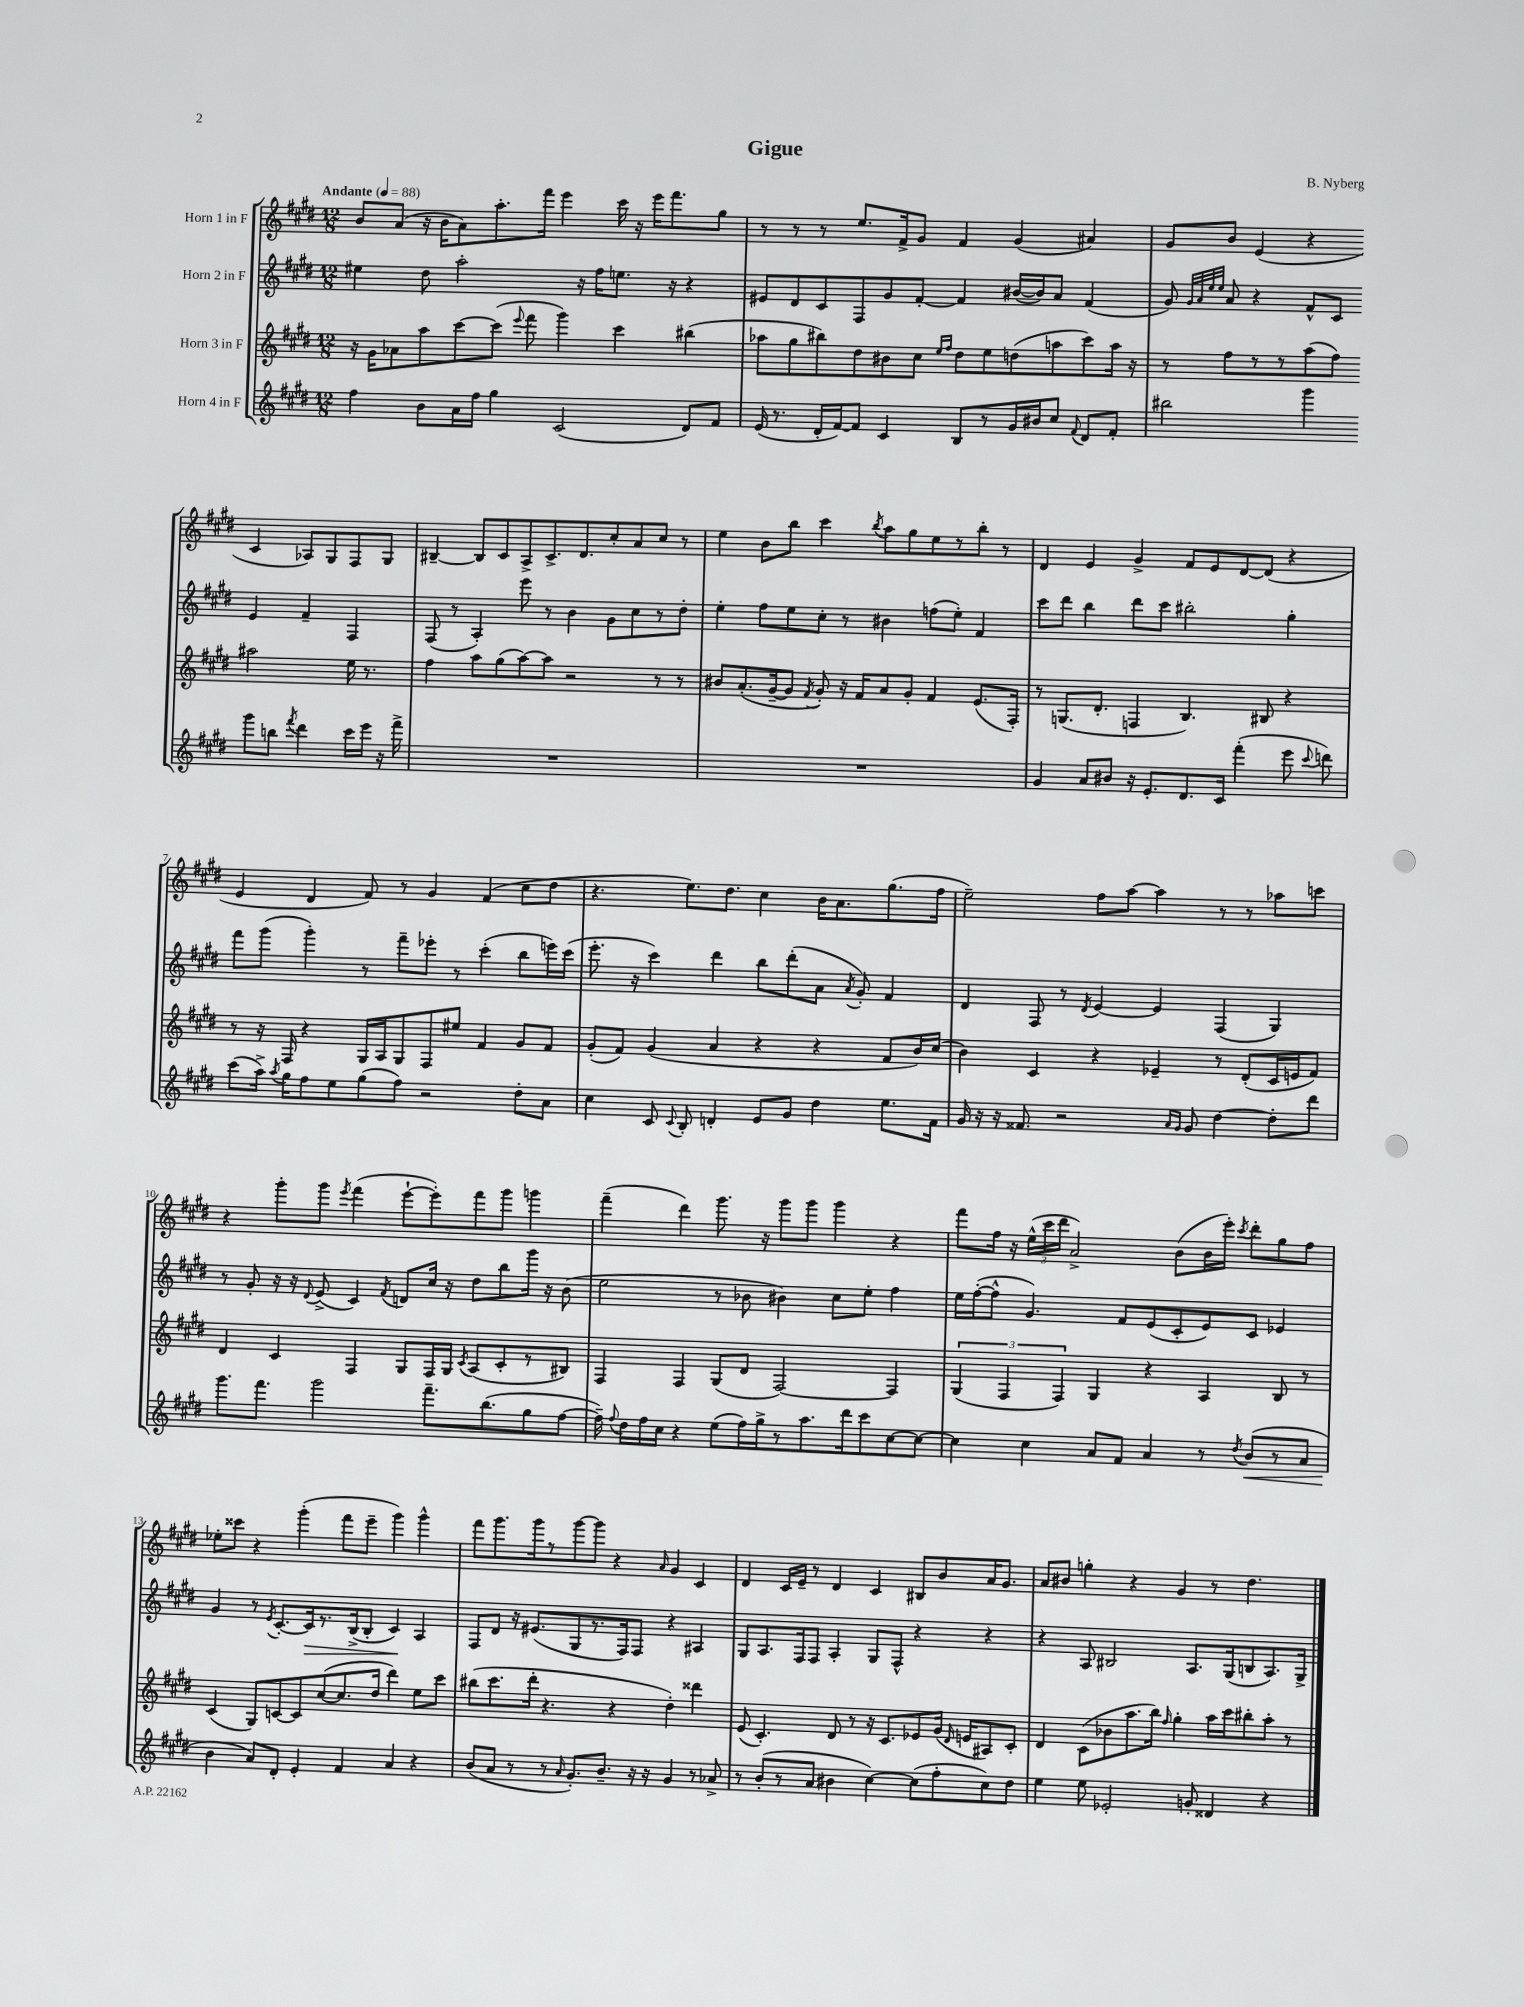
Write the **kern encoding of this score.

**kern	**dynam	**kern	**kern	**dynam	**kern
*part4	*part4	*part3	*part2	*part2	*part1
*staff4	*staff4	*staff3	*staff2	*staff2	*staff1
*I"Horn 4 in F	*	*I"Horn 3 in F	*I"Horn 2 in F	*	*I"Horn 1 in F
*clefG2	*	*clefG2	*clefG2	*	*clefG2
*k[f#c#g#d#]	*	*k[f#c#g#d#]	*k[f#c#g#d#]	*	*k[f#c#g#d#]
*M12/8	*	*M12/8	*M12/8	*	*M12/8
*MM88	*	*MM88	*MM88	*	*MM88
=1	=1	=1	=1	=1	=1
!	!	!	!	!	!LO:TX:a:B:t=Andante
4ff#\	.	16r	4ee#X\	.	8b/L
.	.	16g#\KL	.	.	.
.	.	8a-X\	.	.	(8a/J
8b\L	.	8aa\	8dd#\	.	16r
.	.	.	.	.	16b\KL
16a\L	.	[8ccc#\	2aa'\	.	8a\)
16ff#\JJ	.	.	.	.	.
4gg#\	.	(8ccc#\J]	.	.	8.aa'\
.	.	8qqeee/	.	.	.
.	.	8fff#\	.	.	.
.	.	.	.	.	16fff#\Jk
(2c#/	.	4ggg#\)	.	.	4eee\
.	.	.	16r	.	.
.	.	.	16ff#\KL	.	.
.	.	4ccc#\	8.een\J	.	16ccc#\
.	.	.	.	.	16r
.	.	.	.	.	16eee\KL
.	.	.	16r	.	8.fff#\
8d#/L)	.	(4bb#X\	4r	.	.
8f#/J	.	.	.	.	8gg#\J
=2	=2	=2	=2	=2	=2
(16e/	.	8aa-X\L	8e#X/L	.	8r
8.r	.	.	.	.	.
.	.	8gg#\	8d#/	.	8r
16d#'/LL	.	8bb#X\)	8c#/	.	8r
[16f#/J)	.	.	.	.	.
8f#/J]	.	8dd#\	8F#/	.	8.ee/L
4c#/	.	8b#X\	8g#/	.	.
.	.	.	.	.	16f#^/k
.	.	8cc#\J	[8f#'/J	.	8g#/J
.	.	16qqee/LL	.	.	.
.	.	16qqff#/JJ	.	.	.
8B/L	.	8dd#\L	4f#/]	.	4f#/
8r	.	8ee\	.	.	.
16g#/L	.	(8ddn\	([16b#X/LL	.	(4g#/
16b#X/J	.	.	16b#/J])	.	.
8cc#/J	.	8aan\	8a/J	.	.
8qqf#/	.	.	.	.	.
8d#/L	.	8ccc#\)	(4f#/	.	4a#X/)
8f#'/J	.	16aa\Jk	.	.	.
.	.	16r	.	.	.
=3	=3	=3	=3	=3	=3
2bb#X\	.	8r	8g#/)	.	8g#/L
.	.	.	32qqg#/LLL	.	.
.	.	.	32qqa/	.	.
.	.	.	32qqee/	.	.
.	.	.	32qqee/JJJ	.	.
.	.	8ff#\L	8a/	.	8b/J
.	.	8r	4r	.	(4e/
.	.	8r	.	.	.
4ggg#\	.	(8aa\	8f#^^/L	.	4r
.	.	8ff#\J)	8c#/J	.	.
8ggg#\L	.	2aa#X\	4e/	.	4c#/
8bbn\J	.	.	.	.	.
8qfff#/	.	.	.	.	.
4ddd#\	.	.	4f#~/	.	8A-X/L)
.	.	.	.	.	8G#/
16ccc#\LL	.	16ee\	4F#/	.	8F#/
16eee\JJ	.	8.r	.	.	.
16r	.	.	.	.	8G#/J
16fff#^\	.	.	.	.	.
!!LO:LB:g=z
=4	=4	=4	=4	=4	=4
1.r	.	4ff#\	(8F#/	.	[4B#X~/
.	.	.	8r	.	.
.	.	8aa\L	4A'/)	.	8B#/L]
.	.	(8gg#\	.	.	8c#/
.	.	[8aa\)	8eee\	.	8A^/
.	.	8aa\J]	8r	.	8.c#^/
.	.	2r	4b\	.	.
.	.	.	.	.	8.d#/
.	.	.	8g#\L	.	8cc#'/
.	.	.	8cc#\	.	8a/
.	.	8r	8r	.	8cc#/J
.	.	8r	8dd#'\J	.	8r
=5	=5	=5	=5	=5	=5
1.r	.	8b#X/L	4ee'\	.	4ee\
.	.	(8.a'/	.	.	.
.	.	.	8ff#\L	.	8b\L
.	.	[16g#~/k	.	.	.
.	.	8g#/J]	8ee\	.	8bb\J
.	.	8qf#/	.	.	.
.	.	8g#'/)	8cc#'\J	.	4ccc#\
.	.	16r	8r	.	.
.	.	16f#/KL	.	.	.
.	.	.	.	.	8qbb/
.	.	8a/	4b#X\	.	8aa\L
.	.	8g#'/J	.	.	8gg#\
.	.	4f#/	(8ffn\L	.	8ee\
.	.	.	8ee'\J)	.	8r
.	.	(8.e/L	4f#/	.	8bb'\J
.	.	.	.	.	8r
.	.	16F#'/Jk)	.	.	.
=6	=6	=6	=6	=6	=6
4g#/	.	8r	8ccc#\L	.	4d#/
.	.	(8.Gn/L	8ddd#\J	.	.
8a/L	.	.	4bb\	.	4e/
.	.	8.d#'/J	.	.	.
8b#X/J	.	.	.	.	.
16r	.	4Fn/	8ddd#\L	.	4g#^/
8.e'/L	.	.	.	.	.
.	.	.	8ccc#\J	.	.
8.d#/	.	4.B/)	2bb#X'\	.	8f#/L
.	.	.	.	.	8e/
16c#/Jk	.	.	.	.	.
(4fff#'\	.	.	.	.	[8d#/
.	.	8B#X/	.	.	(8d#/J]
8eee\	.	4r	4gg#'\	.	4r
8qqccc#/	.	.	.	.	.
8dddn\)	.	.	.	.	.
!!LO:LB:g=z
=7	=7	=7	=7	=7	=7
(8ccc#\L	.	8r	8fff#\L	.	4e/
16aa^\Jk)	.	16r	(8ggg#\J	.	.
8qaa/	.	.	.	.	.
16gg#\KL	.	16F#/	.	.	.
8ff#\	.	4r	4ggg#'\)	.	4d#/
8ee\	.	.	.	.	.
(8gg#\	.	16G#/LL	8r	.	8f#/)
.	.	16A/J	.	.	.
8ff#\J)	.	8G#/	8fff#~\L	.	8r
2r	.	8F#/	8eee-X'\J	.	4g#/
.	.	8ee#X/J	8r	.	.
.	.	4f#/	(4ccc#'\	.	(4f#/
8dd#'\L	.	8g#/L	8bb\L	.	8cc#\L
8a\J	.	8f#/J	16eeen\L)	.	8dd#\J
.	.	.	(16ccc#\JJ	.	.
=8	=8	=8	=8	=8	=8
4cc#\	.	(8g#'/L	8.eee'\	.	4.r
.	.	8f#/J)	.	.	.
.	.	.	16r	.	.
8c#/	.	(4g#/	4ccc#\)	.	.
8qqc#/	.	.	.	.	.
8B'/	.	.	.	.	8.ee\L)
4dn'/	.	4a/	4ddd#\	.	.
.	.	.	.	.	8.dd#\J
8e/L	.	4r	8bb\L	.	4cc#\
8g#/J	.	.	(8ddd#'\	.	.
4dd#\	.	4r	8a\J	.	16b\KL
.	.	.	.	.	8.a\
.	.	.	8qa/	.	.
.	.	.	8g#'/)	.	.
8.ee\L	.	8f#/L	4f#/	.	(8.gg#\
.	.	16b/L)	.	.	.
16f#\Jk	.	(16cc#/JJ	.	.	16ff#\Jk
=9	=9	=9	=9	=9	=9
16g#/	.	4b\)	4d#/	.	2ee~\)
16r	.	.	.	.	.
16r	.	.	.	.	.
8.f##X/	.	.	.	.	.
.	.	4c#/	8F#/	.	.
2r	.	.	8r	.	.
.	.	.	8qd#/	.	.
.	.	4r	[4e/	.	8ff#\L
.	.	.	.	.	[8aa\J
.	.	4e-X~/	4e/]	.	4aa\]
16qqa/LL	.	.	.	.	.
16qqg#/JJ	.	.	.	.	.
8g#/	.	.	.	.	.
[4dd#\	.	8r	(4F#/	.	8r
.	.	(8d#'/L	.	.	8r
8dd#'\L]	.	16c#/L	4G#/)	.	8aa-X\L
.	.	16en/J	.	.	.
8ddd#\J	.	8f#/J)	.	.	8cccn\J
!!LO:LB:g=z
=10	=10	=10	=10	=10	=10
8.ggg#\L	.	4d#/	8r	.	4r
.	.	.	8g#'/	.	.
8.fff#\J	.	.	.	.	.
.	.	4c#/	16r	.	8ggg#'\L
.	.	.	16r	.	.
.	.	.	8qqd#/	.	.
2ggg#\	.	.	(8e^/	.	8ggg#\J
.	.	.	.	.	8qeee/
.	.	4F#/	4c#/)	.	(4fff#\
.	.	.	8qf#/	.	.
.	.	8G#/L	8dn/L	.	[8eee`\L
8.fff#~\L	.	16F#/L	16cc#/Jk	.	8eee'\])
.	.	16G#/JJ	16r	.	.
.	.	8qc#/	.	.	.
.	.	(8A/L	8dd#\L	.	8fff#\
(8.bb\	.	.	.	.	.
.	.	8c#'/	8bb\	.	8ggg#\J
8gg#\	.	8r	16ggg#\Jk	.	4gggn\
.	.	.	16r	.	.
[8ff#\J	.	8B#X/J)	(8b\	.	.
=11	=11	=11	=11	=11	=11
16ff#~\])	.	4F#/	2ee\	.	(4fff#~\
8qqff#/	.	.	.	.	.
16dd#\LL	.	.	.	.	.
16ff#\	.	.	.	.	.
16cc#\JJ	.	.	.	.	.
4r	.	4F#/	.	.	4ddd#\)
(8ee\L	.	(8G#/L	8r	.	8.ggg#\
16ff#\L)	.	8d#/J	8b-X\	.	.
16gg#^\J	.	.	.	.	16r
8r	.	[2F#/)	4b#X\)	.	8ggg#\L
8.aa\	.	.	.	.	8ggg#\J
.	.	.	8cc#\L	.	4ggg#\
16ddd#\k	.	.	.	.	.
8ccc#\	.	.	8ee'\J	.	.
[8cc#\	.	4F#/]	4ff#\	.	4r
8cc#\J_	.	.	.	.	.
=12	=12	=12	=12	=12	=12
4cc#\]	.	(6G#/	16ee\LL	.	8fff#\L
.	.	.	([16ff#'\J	.	.
.	.	.	8ff#^^\J]	.	16ff#\Jk
.	.	6F#/	.	.	.
.	.	.	.	.	16r
4cc#\	.	.	4.g#/)	.	(24ee^^\LL
.	.	.	.	.	24ccc#\
.	.	6F#/)	.	.	24ddd#\JJ
.	.	.	.	.	2a^/)
8a/L	.	4G#/	.	.	.
8f#/J	.	.	8f#/L	.	.
4a/	.	4r	(8e/	.	.
.	.	.	8c#'/	.	(8b\L
8r	.	4A/	8e/)	.	16b\L
.	.	.	.	.	16eee'\JJ)
8qdd#/	.	.	.	.	8qccc#/
!	!LO:HP:b	!	!	!	!
(8b/L	<	.	8c#/J	.	8ddd#'\L
8r	.	8B/	4e-X/	.	8gg#\
8a/J	.	8r	.	.	8ff#\J
!!LO:LB:g=z
=13	=13	=13	=13	=13	=13
4b\	.	(4c#/	4g#/	.	8ee-X'\L
.	.	.	.	.	8ccc##X\J
8a/L)	[	8G#/L)	8r	.	4r
.	.	.	8qe/	.	.
8d#'/J	.	[8cn/	[8.c#'/L	.	.
4e'/	.	8c/]	.	.	(4ggg#'\
!	!	!	!	!LO:HP:b	!
.	.	.	16c#/k]	>	.
.	.	([8cc#/	8.r	.	.
4f#/	.	8.cc#/]	.	.	8fff#\L
.	.	.	(16B^/k	.	.
.	.	.	8B'/J	.	8eee~\J
.	.	16dd#/Jk	.	.	.
4a/	.	4ddd#\)	4c#/)	.	4ggg#\)
4r	.	8ee\L	4A/	]	4ggg#^^\
.	.	8ccc#\J	.	.	.
=14	=14	=14	=14	=14	=14
(8b/L	.	(8bb#X\L	8F#/L	.	8fff#\L
8a/J	.	8.ccc#\	8d#/J	.	8.ggg#\
8r	.	.	16r	.	.
.	.	16ddd#'\Jk	(8.e#X/L	.	16ggg#\k
8r	.	4.r	.	.	8r
16qqa/	.	.	.	.	.
8.g#'/L)	.	.	8G#/	.	[8ggg#\
.	.	.	8.r	.	8ggg#\J]
8.b~/J	.	.	.	.	.
.	.	4r	.	.	4r
.	.	.	16F#/k)	.	.
16r	.	.	8F#/J	.	.
16r	.	.	.	.	.
.	.	.	.	.	16qqa/
4g#/	.	4dd#'\)	4r	.	4g#/
8r	.	4ddd##X\	4A#X/	.	4c#/
8a-X^/	.	.	.	.	.
=15	=15	=15	=15	=15	=15
8r	.	(8e/	8G#/L	.	4d#/
(8b'/L	.	4.c#'/)	8.A/	.	.
8r	.	.	.	.	16c#/LL
.	.	.	16F#/k	.	16e~/JJ
8a/J	.	.	8F#/J	.	8r
4b#X\	.	8d#/	4A'/	.	4d#/
.	.	8r	.	.	.
[4cc#\)	.	16r	8G#/L	.	4c#/
.	.	8.c#/L	.	.	.
.	.	.	8F#^^/J	.	.
(8cc#\L]	.	8e-X/	4r	.	8B#X/L
8ff#'\	.	(16g#/Jk	.	.	8b/
.	.	16qqd#/	.	.	.
.	.	16en/KL	.	.	.
8cc#\)	.	8A#X/)	4r	.	16a/K
.	.	.	.	.	8.g#/J
8dd#\J	.	8c#'/J	.	.	.
=16	=16	=16	=16	=16	=16
4ee\	.	4d#/	4r	.	8a/L
.	.	.	.	.	8b#X/J
8ee\	.	(8c#\L	8A/	.	4ggn'\
2e-X'/	.	8b-X\	2B#X/	.	.
.	.	8.aa\	.	.	4r
.	.	16bb\Jk)	.	.	.
.	.	16qqff#/	.	.	.
.	.	4gg#'\	.	.	4g#/
8gn'/	.	.	8.A/L	.	.
4d##X/	.	16aa\LL	.	.	8r
.	.	16ccc#\J	(16G#/k	.	.
.	.	8bb#X'\	8Bn/	.	4.dd#\
4r	.	8aa'\J	8.A/)	.	.
.	.	8r	.	.	.
.	.	.	16G#^/Jk	.	.
==	==	==	==	==	==
*-	*-	*-	*-	*-	*-
